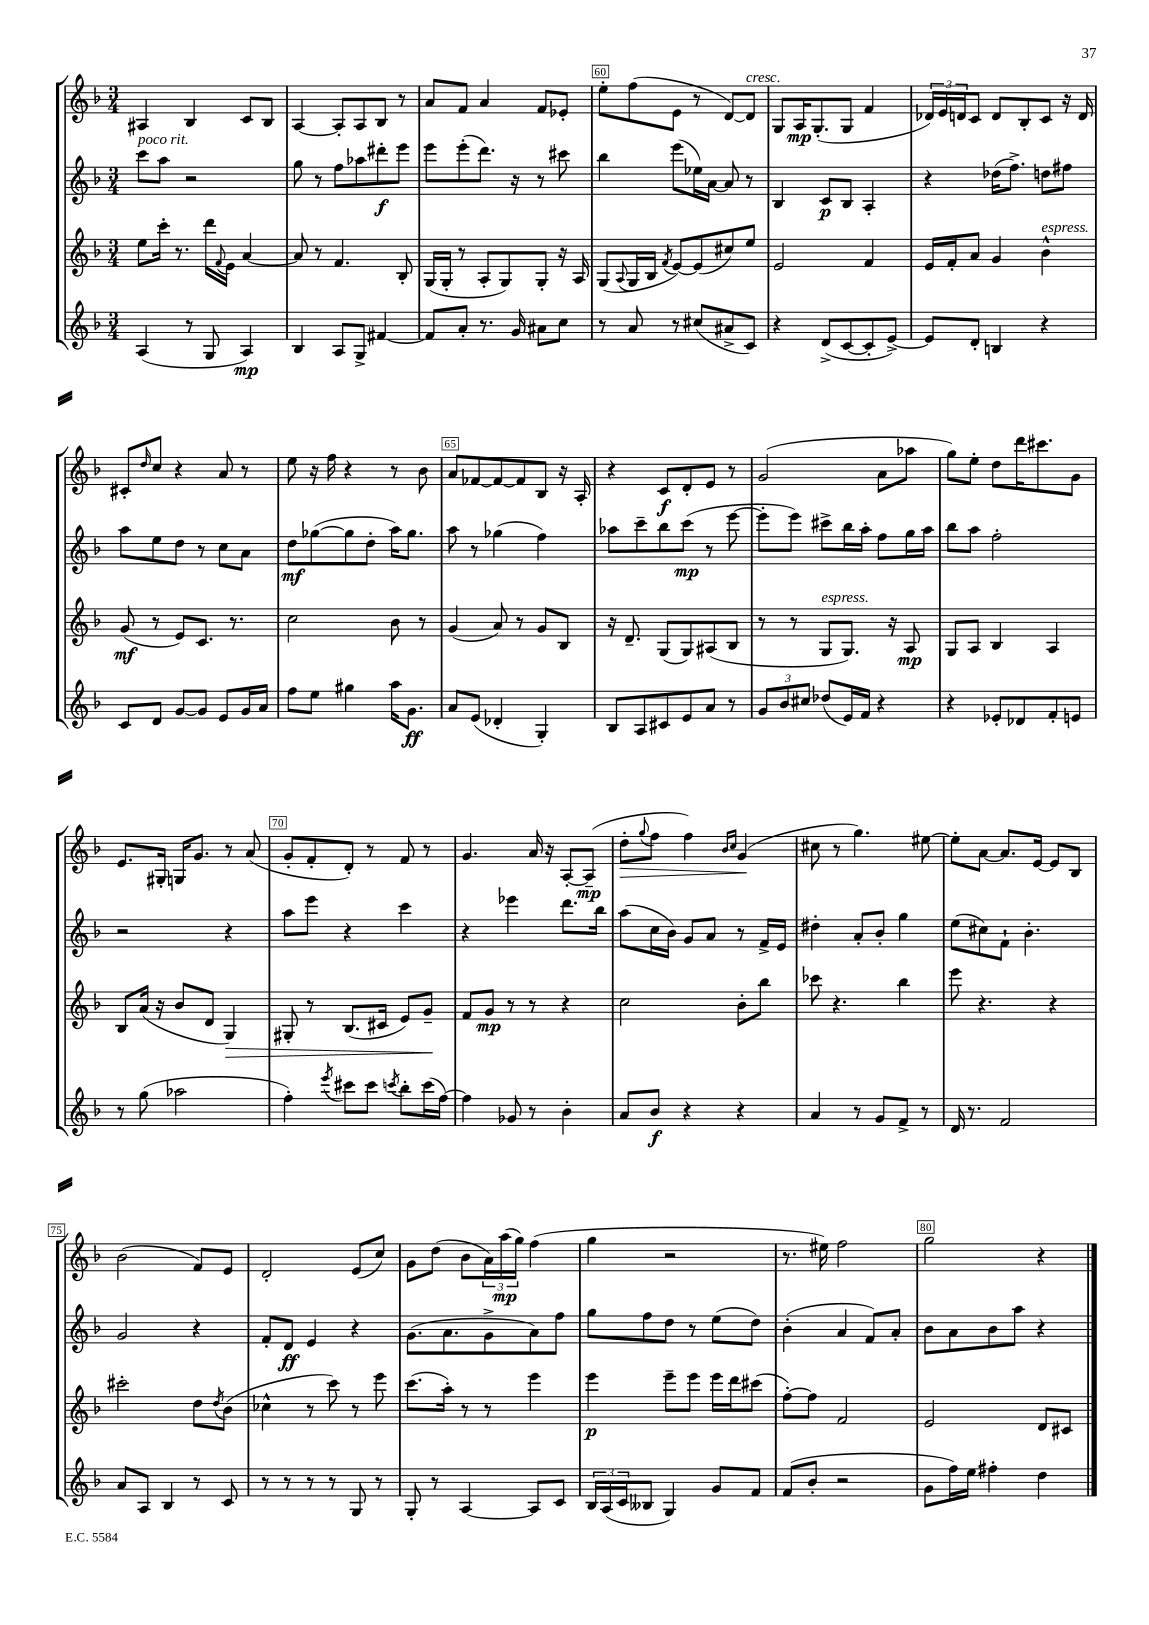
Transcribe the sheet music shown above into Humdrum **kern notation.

**kern	**dynam	**kern	**dynam	**kern	**dynam	**kern	**dynam
*part4	*part4	*part3	*part3	*part2	*part2	*part1	*part1
*staff4	*staff4	*staff3	*staff3	*staff2	*staff2	*staff1	*staff1
*clefG2	*	*clefG2	*	*clefG2	*	*clefG2	*
*k[b-]	*	*k[b-]	*	*k[b-]	*	*k[b-]	*
*M3/4	*	*M3/4	*	*M3/4	*	*M3/4	*
=57	=57	=57	=57	=57	=57	=57	=57
!	!	!	!	!LO:TX:a:i:t=poco rit.	!	!	!
(4A/	.	8ee\L	.	8ccc\L	.	4A#X/	.
.	.	16ccc'\Jk	.	8aa\J	.	.	.
.	.	8.r	.	.	.	.	.
8r	.	.	.	2r	.	4B-/	.
8G/	.	16ddd\LL	.	.	.	.	.
.	.	8qqf/	.	.	.	.	.
.	.	16e\JJ	.	.	.	.	.
4A/)	mp	[4a/	.	.	.	8c/L	.
.	.	.	.	.	.	8B-/J	.
=58	=58	=58	=58	=58	=58	=58	=58
4B-/	.	8a/]	.	8gg\	.	[4A/	.
.	.	8r	.	8r	.	.	.
8A/L	.	4.f/	.	8ff\L	.	8A'/L]	.
8G^/J	.	.	.	8aa-X\	.	8A/	.
[4f#X/	.	.	.	8ddd#X'\	f	8B-/J	.
.	.	8B-'/	.	8eee\J	.	8r	.
=59	=59	=59	=59	=59	=59	=59	=59
8f#/L]	.	(16G/LL	.	8eee\L	.	8a/L	.
.	.	16G'/JJ	.	.	.	.	.
8a'/J	.	8r	.	(8eee'\	.	8f/J	.
8.r	.	8A'/L	.	8.ddd\J)	.	4a/	.
.	.	8G/)	.	.	.	.	.
16g/	.	.	.	16r	.	.	.
8a#X\L	.	8G'/J	.	8r	.	8f/L	.
8cc\J	.	16r	.	8ccc#X\	.	8e-X'/J	.
.	.	16A/	.	.	.	.	.
=60	=60	=60	=60	=60	=60	=60	=60
8r	.	(8G/L	.	4bb-\	.	8ee'\L	.
.	.	8qqA/	.	.	.	.	.
8a/	.	16G/L	.	.	.	(8ff\	.
.	.	16B-/JJ	.	.	.	.	.
.	.	8qf/	.	.	.	.	.
8r	.	[8e/L)	.	(8eee\L	.	8e\J	.
(8cc#X/L	.	(8e/]	.	16ee-X\L)	.	8r	.
.	.	.	.	[16a\JJ	.	.	.
8a#X^/	.	8cc#X/)	.	8a/]	.	[8d/L)	.
!	!	!	!	!	!	!LO:TX:a:i:t=cresc.	!
8c/J)	.	8ee/J	.	8r	.	8d/J]	.
=61	=61	=61	=61	=61	=61	=61	=61
4r	.	2e/	.	4B-/	.	8G/L	.
.	.	.	.	.	.	16A/K	mp
.	.	.	.	.	.	(8.G'/	.
(8d^/L	.	.	.	8c/L	p	.	.
[8c/	.	.	.	8B-/J	.	8G/J	.
8c'/]	.	4f/	.	4A'/	.	4f/	.
[8e^/J)	.	.	.	.	.	.	.
=62	=62	=62	=62	=62	=62	=62	=62
8e/L]	.	16e/LL	.	4r	.	24d-X/LL)	.
.	.	.	.	.	.	24e/	.
.	.	16f'/J	.	.	.	.	.
.	.	.	.	.	.	24dn/J	.
8d'/J	.	8a/J	.	.	.	8c/J	.
4Bn/	.	4g/	.	(16dd-X\KL	.	8d/L	.
.	.	.	.	8.ff^\J)	.	.	.
.	.	.	.	.	.	8B-'/	.
!	!	!LO:TX:a:i:t=espress.	!	!	!	!	!
4r	.	4b-^^\	.	8ddn\L	.	8c/J	.
.	.	.	.	8ff#X\J	.	16r	.
.	.	.	.	.	.	16d/	.
!!LO:LB:g=z
=63	=63	=63	=63	=63	=63	=63	=63
8c/L	.	(8g/	mf	8aa\L	.	8c#X'/L	.
.	.	.	.	.	.	16qqdd/	.
8d/J	.	8r	.	8ee\	.	8cc/J	.
[8g/L	.	8e/L)	.	8dd\J	.	4r	.
8g/J]	.	8.c/J	.	8r	.	.	.
8e/L	.	.	.	8cc\L	.	8a/	.
.	.	8.r	.	.	.	.	.
16g/L	.	.	.	8a\J	.	8r	.
16a/JJ	.	.	.	.	.	.	.
=64	=64	=64	=64	=64	=64	=64	=64
8ff\L	.	2cc\	.	8dd\L	mf	8ee\	.
8ee\J	.	.	.	([8gg-X\	.	16r	.
.	.	.	.	.	.	16ff\	.
4gg#X\	.	.	.	8gg-\]	.	4r	.
.	.	.	.	8dd'\J	.	.	.
16aa\KL	.	8b-\	.	16aa\KL)	.	8r	.
8.g\J	ff	.	.	8.gg-\J	.	.	.
.	.	8r	.	.	.	8b-\	.
=65	=65	=65	=65	=65	=65	=65	=65
8a/L	.	(4g/	.	8aa\	.	8a/L	.
(8e/J	.	.	.	8r	.	[8f-X/	.
4d-X'/	.	8a/)	.	(4gg-X\	.	8f-/_	.
.	.	8r	.	.	.	8f-/]	.
4G'/)	.	8g/L	.	4ff\)	.	8B-/J	.
.	.	8B-/J	.	.	.	16r	.
.	.	.	.	.	.	16A'/	.
=66	=66	=66	=66	=66	=66	=66	=66
8B-/L	.	16r	.	8aa-X\L	.	4r	.
.	.	8.d~/	.	.	.	.	.
8A/	.	.	.	8ccc~\	.	.	.
8c#X/	.	(8G/L	.	8bb-\	.	8c/L	f
8e/	.	8G/)	.	(8ccc\J	mp	8d'/	.
8a/J	.	(8A#X/	.	8r	.	8e/J	.
8r	.	8B-/J	.	[8eee\	.	8r	.
=67	=67	=67	=67	=67	=67	=67	=67
12g/L	.	8r	.	8eee'\L]	.	(2g/	.
12b-/	.	.	.	.	.	.	.
.	.	8r	.	8eee\J)	.	.	.
12cc#X/J	.	.	.	.	.	.	.
!	!	!LO:TX:a:i:t=espress.	!	!	!	!	!
(8dd-X/L	.	8G/L	.	8ccc#X^\L	.	.	.
16e/L)	.	8.G/J)	.	16bb-\L	.	.	.
16f/JJ	.	.	.	16aa'\JJ	.	.	.
4r	.	.	.	8ff\L	.	8a\L	.
.	.	16r	.	.	.	.	.
.	.	8A/	mp	16gg\L	.	8aa-X\J	.
.	.	.	.	16aa\JJ	.	.	.
=68	=68	=68	=68	=68	=68	=68	=68
4r	.	8G/L	.	8bb-\L	.	8gg\L)	.
.	.	8A/J	.	8aa\J	.	8ee'\J	.
8e-X'/L	.	4B-/	.	2ff'\	.	8dd\L	.
8d-X/	.	.	.	.	.	16ddd\K	.
.	.	.	.	.	.	8.ccc#X\	.
8f'/	.	4A/	.	.	.	.	.
8en/J	.	.	.	.	.	8g\J	.
!!LO:LB:g=z
=69	=69	=69	=69	=69	=69	=69	=69
8r	.	8B-/L	.	2r	.	8.e/L	.
(8gg\	.	(16a/Jk	.	.	.	.	.
.	.	16r	.	.	.	16G#X'/Jk	.
2aa-X\	.	8b-/L	.	.	.	16Gn/KL	.
.	.	.	.	.	.	8.g/J	.
.	.	8d/J	.	.	.	.	.
!	!	!	!LO:HP:b	!	!	!	!
.	.	4G/)	>	4r	.	8r	.
.	.	.	.	.	.	(8a/	.
=70	=70	=70	=70	=70	=70	=70	=70
4ff'\)	.	8G#X'/	.	8aa\L	.	8g'/L	.
.	.	8r	.	8eee\J	.	8f'/	.
8qeee/	.	.	.	.	.	.	.
8ccc#X\L	.	(8.B-/L	.	4r	.	8d'/J)	.
8ccc#\J	.	.	.	.	.	8r	.
.	.	16c#X/Jk	.	.	.	.	.
8qcccn/	.	.	.	.	.	.	.
8bb-'\L	.	8e/L)	.	4ccc\	.	8f/	.
(16ccc\L	.	8g~/J	.	.	.	8r	.
[16ff\JJ)	.	.	.	.	.	.	.
.	.	.	]	.	.	.	.
=71	=71	=71	=71	=71	=71	=71	=71
4ff\]	.	8f/L	.	4r	.	4.g/	.
.	.	8g/J	mp	.	.	.	.
8g-X/	.	8r	.	4eee-X\	.	.	.
8r	.	8r	.	.	.	16a/	.
.	.	.	.	.	.	16r	.
4b-'\	.	4r	.	8.ddd\L	.	[8A'/L	.
.	.	.	.	.	.	(8A~/J]	mp
.	.	.	.	16bb-\Jk	.	.	.
=72	=72	=72	=72	=72	=72	=72	=72
!	!	!	!	!	!	!	!LO:HP:b
8a/L	.	2cc\	.	(8aa\L	.	8dd'\L	>
.	.	.	.	.	.	8qqgg/	.
8b-/J	f	.	.	16cc\L	.	8ff\J	.
.	.	.	.	16b-\JJ)	.	.	.
4r	.	.	.	8g/L	.	4ff\)	.
.	.	.	.	8a/J	.	.	.
.	.	.	.	.	.	16qqb-/LL	.
.	.	.	.	.	.	16qqcc/JJ	.
4r	.	8b-'\L	.	8r	.	(4g/	.
.	.	8bb-\J	.	16f^/LL	.	.	.
.	.	.	.	16e/JJ	.	.	.
.	.	.	.	.	.	.	]
=73	=73	=73	=73	=73	=73	=73	=73
4a/	.	8ccc-X\	.	4dd#X'\	.	8cc#X\	.
.	.	4.r	.	.	.	8r	.
8r	.	.	.	8a'/L	.	4.gg\)	.
8g/L	.	.	.	8b-'/J	.	.	.
8f^/J	.	4bb-\	.	4gg\	.	.	.
8r	.	.	.	.	.	[8ee#X\	.
=74	=74	=74	=74	=74	=74	=74	=74
16d/	.	8eee\	.	(8ee\L	.	8ee#'\L]	.
8.r	.	.	.	.	.	.	.
.	.	4.r	.	8cc#X\)	.	[8a\J	.
2f/	.	.	.	8f`\J	.	8.a/L]	.
.	.	.	.	4.b-'\	.	.	.
.	.	.	.	.	.	[16e/Jk	.
.	.	4r	.	.	.	8e/L]	.
.	.	.	.	.	.	8B-/J	.
!!LO:LB:g=z
=75	=75	=75	=75	=75	=75	=75	=75
8a/L	.	2ccc#X'\	.	2g/	.	(2b-\	.
8A/J	.	.	.	.	.	.	.
4B-/	.	.	.	.	.	.	.
8r	.	8dd\L	.	4r	.	8f/L)	.
.	.	8qdd/	.	.	.	.	.
8c/	.	(8b-\J	.	.	.	8e/J	.
=76	=76	=76	=76	=76	=76	=76	=76
8r	.	4cc-X^^\	.	8f'/L	.	2d'/	.
8r	.	.	.	8d/J	ff	.	.
8r	.	8r	.	4e/	.	.	.
8r	.	8ccc\)	.	.	.	.	.
8G/	.	8r	.	4r	.	(8e/L	.
8r	.	8eee\	.	.	.	8cc/J)	.
=77	=77	=77	=77	=77	=77	=77	=77
8G'/	.	(8.ccc\L	.	(8.g\L	.	8g\L	.
8r	.	.	.	.	.	(8dd\J	.
.	.	16aa'\Jk)	.	8.a\	.	.	.
[4A/	.	8r	.	.	.	8b-\L	.
.	.	8r	.	8g^\	.	24a\L)	.
.	.	.	.	.	.	(24aa\	mp
.	.	.	.	.	.	24gg\JJ)	.
8A/L]	.	4eee\	.	8a\)	.	(4ff\	.
8c/J	.	.	.	8ff\J	.	.	.
=78	=78	=78	=78	=78	=78	=78	=78
24B-/LL	.	4eee\	p	8gg\L	.	4gg\	.
(24A/	.	.	.	.	.	.	.
24c/J	.	.	.	.	.	.	.
8B--X/J	.	.	.	8ff\	.	.	.
4G/)	.	8eee~\L	.	8dd\J	.	2r	.
.	.	8eee\J	.	8r	.	.	.
8g/L	.	16eee\LL	.	(8ee\L	.	.	.
.	.	16ddd\J	.	.	.	.	.
8f/J	.	(8ccc#X\J	.	8dd\J)	.	.	.
=79	=79	=79	=79	=79	=79	=79	=79
(8f/L	.	[8ff'\L)	.	(4b-'\	.	8.r	.
8b-'/J	.	8ff\J]	.	.	.	.	.
.	.	.	.	.	.	16ee#X\)	.
2r	.	2f/	.	4a/	.	2ff\	.
.	.	.	.	8f/L)	.	.	.
.	.	.	.	8a'/J	.	.	.
=80	=80	=80	=80	=80	=80	=80	=80
8g\L	.	2e/	.	8b-\L	.	2gg\	.
16ff\L)	.	.	.	8a\	.	.	.
16ee\JJ	.	.	.	.	.	.	.
4ff#X'\	.	.	.	8b-\	.	.	.
.	.	.	.	8aa\J	.	.	.
4dd\	.	8d/L	.	4r	.	4r	.
.	.	8c#X/J	.	.	.	.	.
==	==	==	==	==	==	==	==
*-	*-	*-	*-	*-	*-	*-	*-
